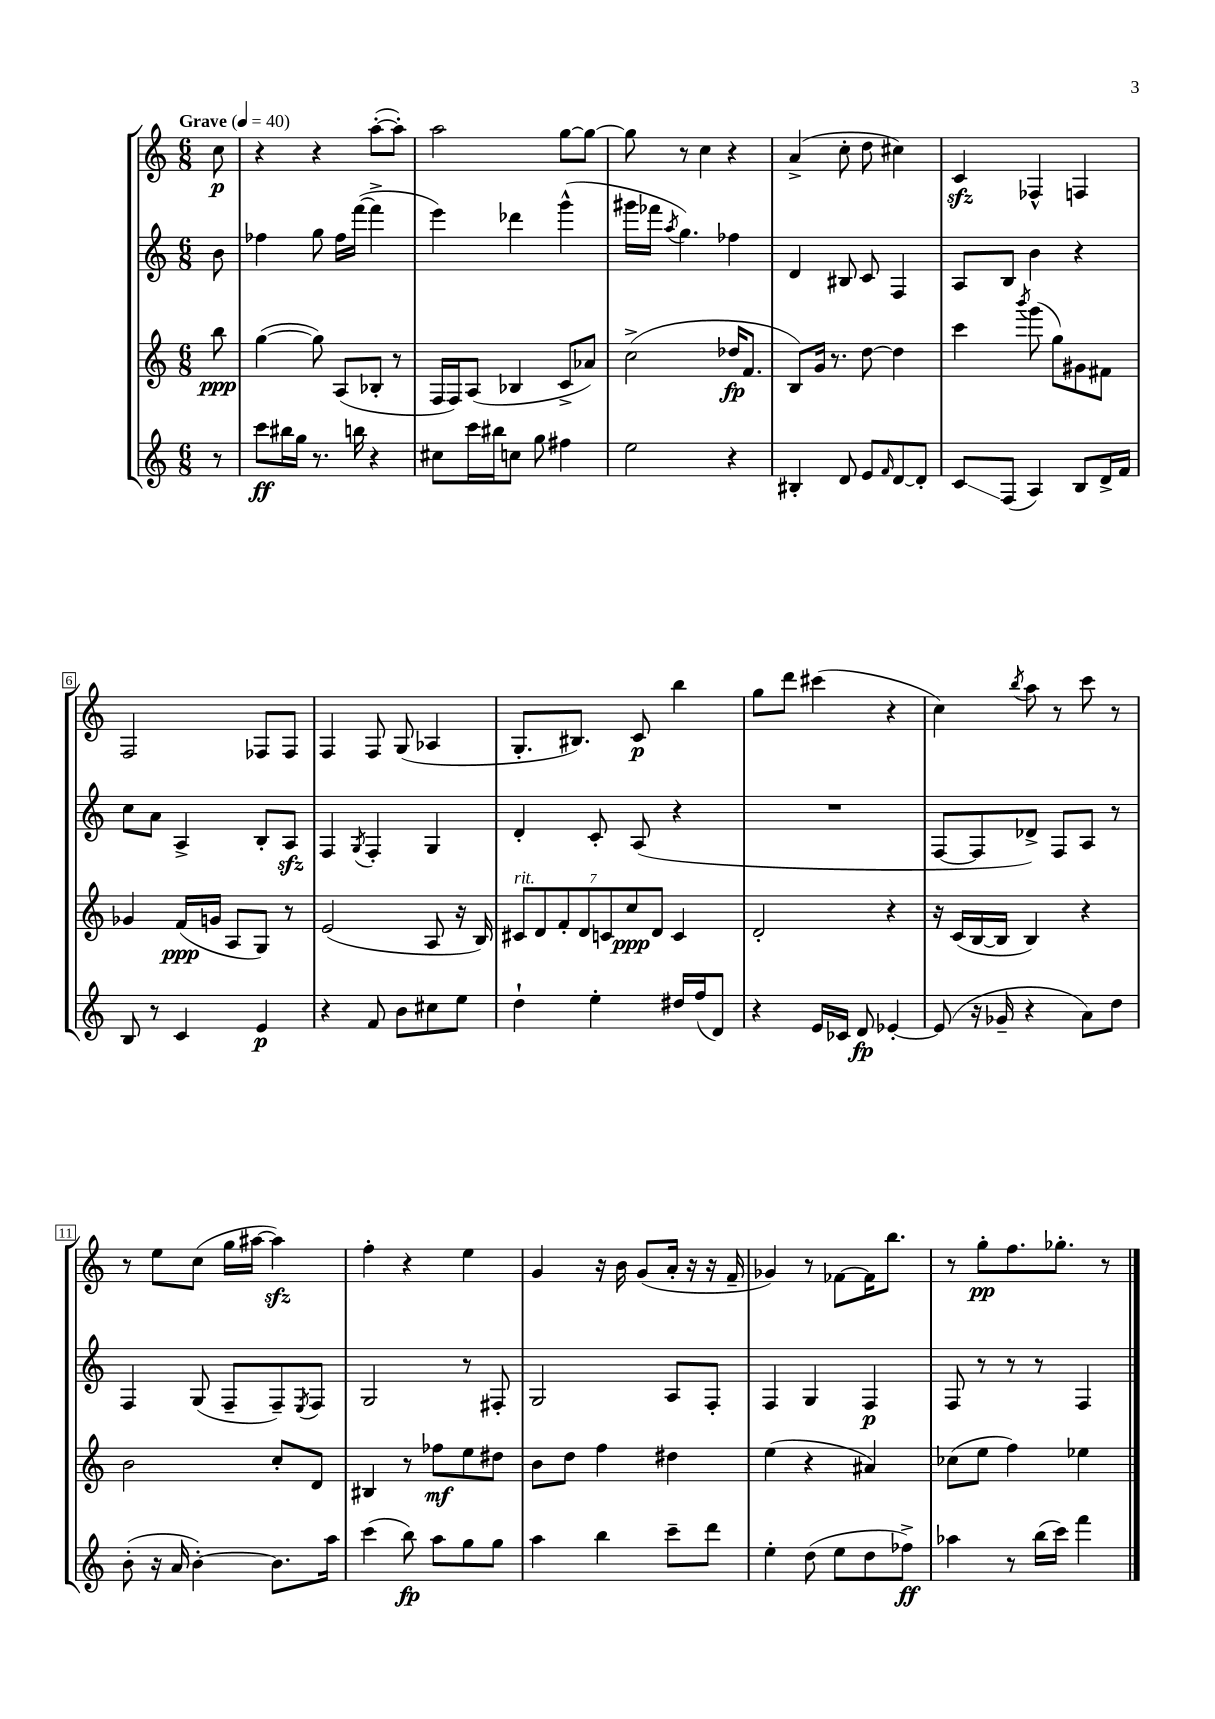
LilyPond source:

<<
\new StaffGroup <<
\new Staff = "s0" {
    \clef treble \key c \major \numericTimeSignature \time 6/8 \partial 8 \tempo "Grave" 4 = 40
    c''8\p |
    r4 r4 a''8~-.( a''8-.) |
    a''2 g''8~ g''8~ |
    g''8 r8 c''4 r4 |
    a'4->( c''8-. d''8 cis''4) |
    c'4\sfz fes4-^ f4 |
    f2 fes8 fes8 |
    f4 f8 g8( aes4 |
    g8.-. bis8.) c'8\p b''4 |
    g''8 d'''8 cis'''4( r4 |
    c''4) \acciaccatura { b''8 } a''8 r8 c'''8 r8 |
    r8 e''8 c''8( g''16 ais''16~ ais''4\sfz) |
    f''4-. r4 e''4 |
    g'4 r16 b'16 g'8( a'16-. r16 r16 f'16-- |
    ges'4) r8 fes'8~ fes'16 b''8. |
    r8 g''8-.\pp f''8. ges''8.-. r8 \bar "|." |
}
\new Staff = "s1" {
    \clef treble \key c \major \numericTimeSignature \time 6/8 \partial 8
    b'8 |
    fes''4 g''8 fes''16 f'''16~( f'''4-> |
    e'''4) des'''4 g'''4-^( |
    gis'''16 fes'''16 \acciaccatura { a''8 } g''4.) fes''4 |
    d'4 bis8 c'8 f4 |
    a8 b8 b'4 r4 |
    c''8 a'8 a4-> b8-. a8\sfz |
    f4 \acciaccatura { g8 } f4-. g4 |
    d'4-. c'8-. a8( r4 |
    R2. |
    f8~ f8 des'8->) f8 a8 r8 |
    f4 g8( f8-- f8--) \acciaccatura { e8 } f8 |
    g2 r8 fis8-. |
    g2 a8 f8-. |
    f4 g4 f4\p |
    f8 r8 r8 r8 f4 \bar "|." |
}
\new Staff = "s2" {
    \clef treble \key c \major \numericTimeSignature \time 6/8 \partial 8
    b''8\ppp |
    g''4~( g''8) a8( bes8-. r8 |
    f16 f16) a8( bes4 c'8-> aes'8) |
    c''2->( des''16\fp f'8. |
    b8) g'16 r8. d''8~ d''4 |
    c'''4 \acciaccatura { b'''8 } g'''8( g''8) gis'8 fis'8 |
    ges'4 f'16\ppp( g'16 a8 g8) r8 |
    e'2( a8 r16 b16) |
    \tuplet 7/4 { cis'8^\markup { \italic "rit." } d'8 f'8-. d'8 c'8 c''8\ppp d'8 } c'4 |
    d'2-. r4 |
    r16 c'16( b16~ b16 b4) r4 |
    b'2 c''8-. d'8 |
    bis4 r8 fes''8\mf e''8 dis''8 |
    b'8 d''8 f''4 dis''4 |
    e''4( r4 ais'4) |
    ces''8( e''8 f''4) ees''4 \bar "|." |
}
\new Staff = "s3" {
    \clef treble \key c \major \numericTimeSignature \time 6/8 \partial 8
    r8 |
    c'''8\ff bis''16 g''16 r8. b''16 r4 |
    cis''8 c'''16 bis''16 c''8 g''8 fis''4 |
    e''2 r4 |
    bis4-. d'8 e'8 \grace { f'16 } d'8~ d'8-. |
    c'8\glissando f8( a4) b8 d'16-> f'16 |
    b8 r8 c'4 e'4\p |
    r4 f'8 b'8 cis''8 e''8 |
    d''4-! e''4-. dis''16 f''16( d'8) |
    r4 e'16 ces'16 d'8\fp ees'4~-. |
    ees'8( r16 ges'16-- r4 a'8) d''8 |
    b'8-.( r16 a'16 b'4~-.) b'8. a''16 |
    c'''4( b''8\fp) a''8 g''8 g''8 |
    a''4 b''4 c'''8-- d'''8 |
    e''4-. d''8( e''8 d''8 fes''8->\ff) |
    aes''4 r8 b''16( c'''16) f'''4 \bar "|." |
}
>>
>>
\layout { \context { \Score \override BarNumber.stencil = #(make-stencil-boxer 0.1 0.3 ly:text-interface::print) } }
